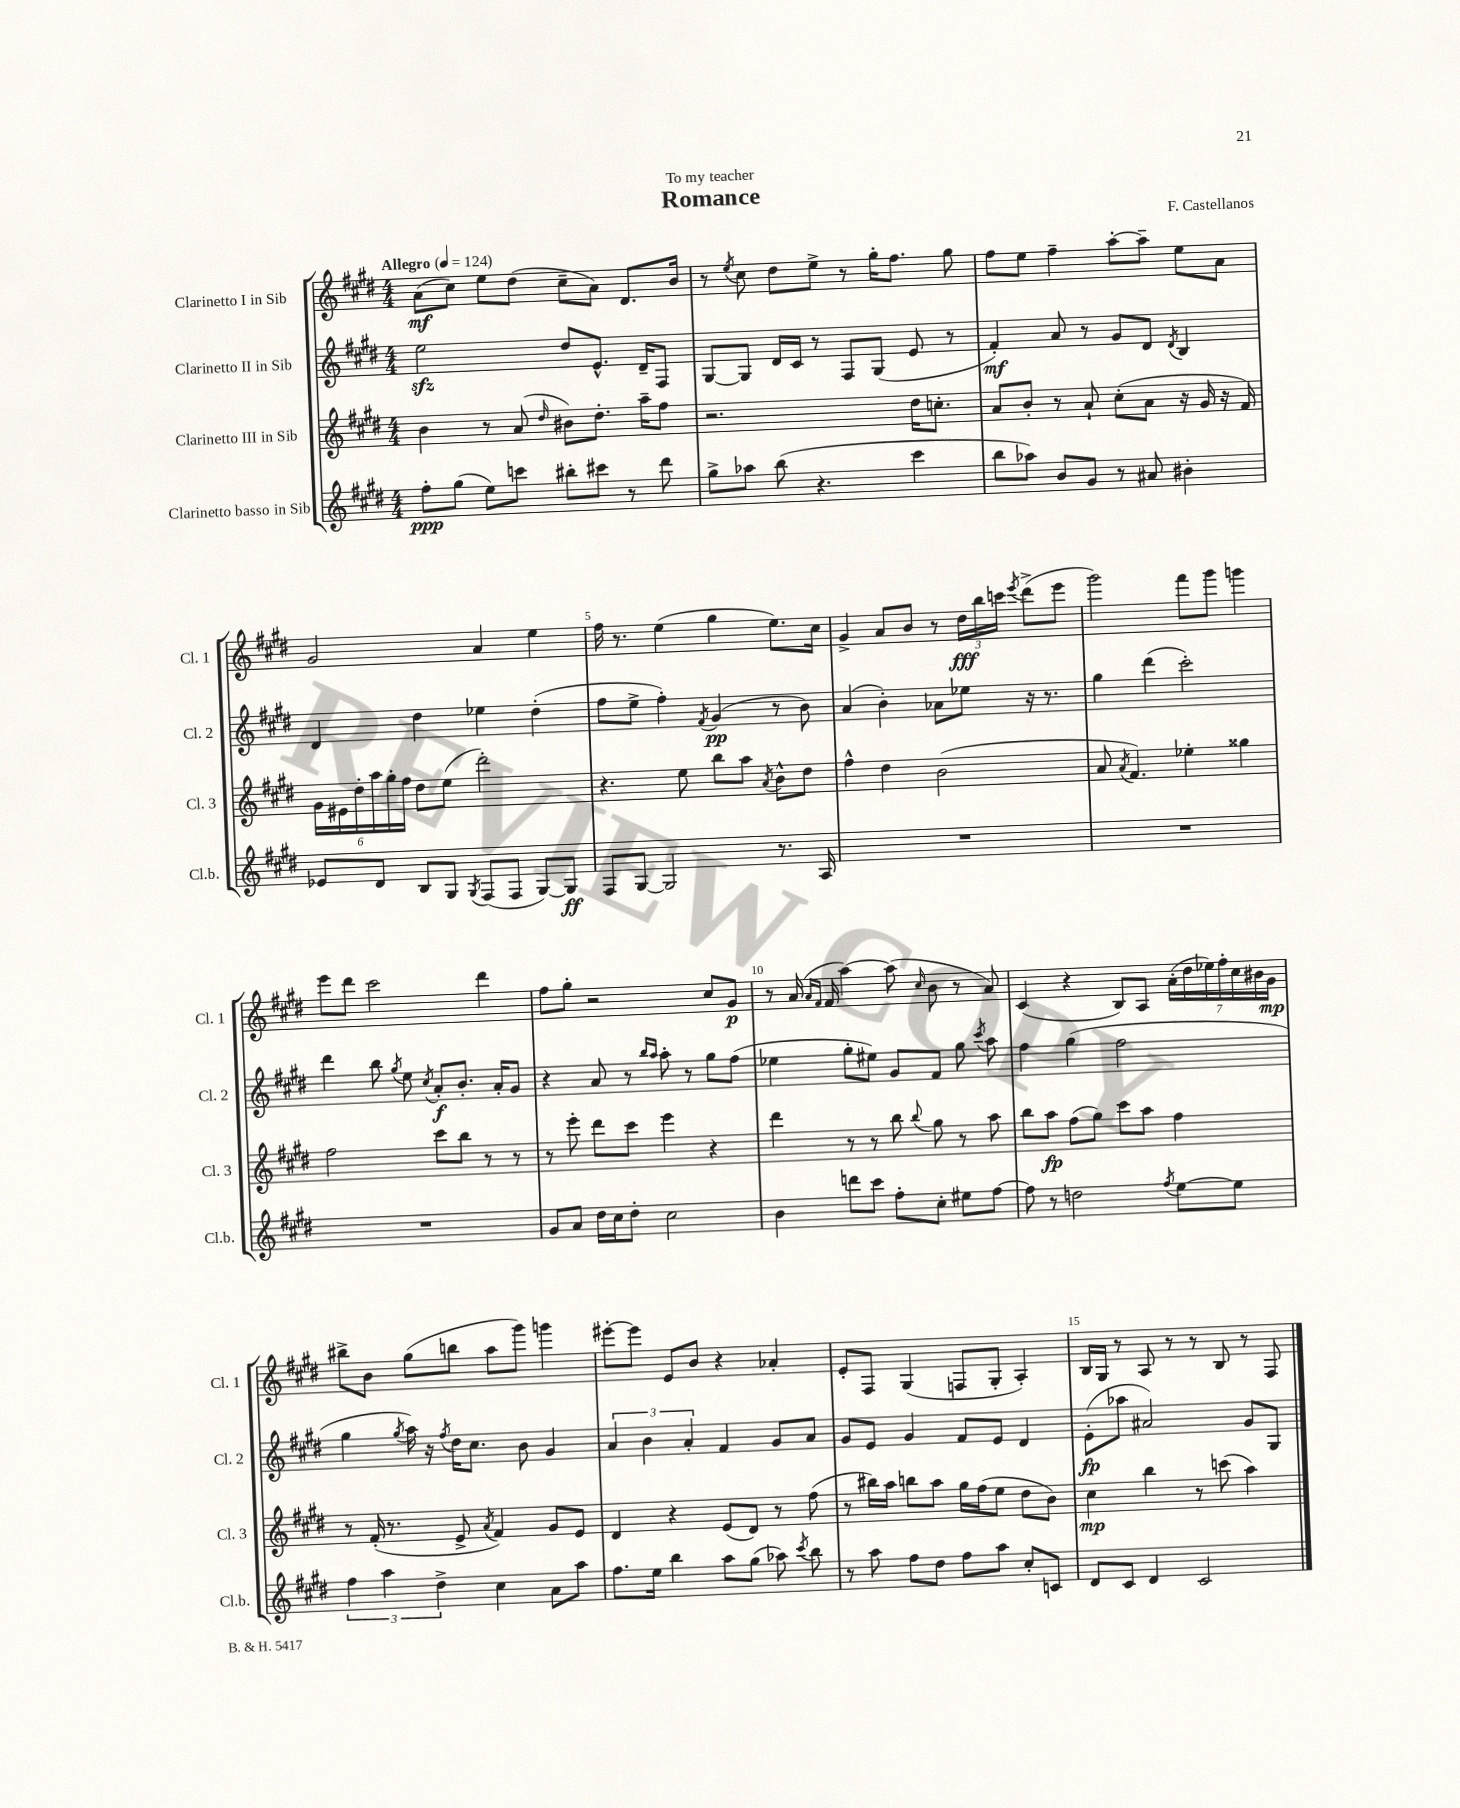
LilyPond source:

\header { title = "Romance" composer = "F. Castellanos" dedication = "To my teacher" }
<<
\new StaffGroup <<
\new Staff = "s0" \with { instrumentName = "Clarinetto I in Sib" shortInstrumentName = "Cl. 1" } {
    \clef treble \key e \major \numericTimeSignature \time 4/4 \tempo "Allegro" 4 = 124
    \autoBeamOff a'8[\mf( cis''8]) e''8[ dis''8]( cis''8[-- a'8]) dis'8.[ b'16] |
    r8 \acciaccatura { e''8 } cis''8 dis''8[ e''8]-> r8 gis''16[-. fis''8.] gis''8 |
    fis''8[ e''8] fis''4-- a''8[~-. a''8]-- e''8[ a'8] |
    gis'2 a'4 e''4 |
    fis''16 r8. e''4( gis''4 e''8.[) cis''16] |
    gis'4-> a'8[ b'8] r8 \tuplet 3/2 { dis''16[\fff b''16 c'''16] } \acciaccatura { e'''8 } dis'''8[->( e'''8] |
    gis'''2) fis'''8[ gis'''8] g'''4 |
    e'''8[ dis'''8] cis'''2 dis'''4 |
    fis''8[ gis''8]-. r2 cis''8[ gis'8]\p |
    r8 a'16( \grace { a'16[ fis'16] } fis'16 a''4~) a''8( \grace { cis''16 } b'8 r8 a'8) |
    cis'4( r4 b8[) a8] \tuplet 7/4 { a'16[-.( dis''16 ees''16) fis''16-. cis''16 bis'16 gis'16]\mp } |
    bis''8[-> b'8] gis''8[( b''8] a''8[ gis'''8]) g'''4 |
    eis'''8[~-. eis'''8] e'8[ b'8] r4 aes'4-. |
    e'8[-. fis8] gis4( f8[ gis8]-. a4-.) |
    b16[ gis16] r8 a8 r8 r8 b8 r8 fis8 \bar "|." |
}
\new Staff = "s1" \with { instrumentName = "Clarinetto II in Sib" shortInstrumentName = "Cl. 2" } {
    \clef treble \key e \major \numericTimeSignature \time 4/4
    \autoBeamOff e''2\sfz dis''8[ e'8.]-^ dis'16[-- fis8] |
    gis8[~ gis8] dis'16[ cis'16] r8 fis8[ gis8]( e'8 r8 |
    fis'4-.\mf) a'8 r8 gis'8[ dis'8] \acciaccatura { dis'8 } b4 |
    dis'4 dis''4 ees''4 dis''4-.( |
    fis''8[ e''8]-> fis''4-.) \acciaccatura { fis'8 } gis'4\pp( r8 b'8) |
    a'4( b'4-.) aes'8[ ees''8] r16 r8. |
    gis''4 dis'''4( cis'''2-.) |
    dis'''4 b''8 \acciaccatura { gis''8 } e''8 \acciaccatura { cis''8 } a'8[-.\f b'8.]-. a'16[-. gis'8] |
    r4 a'8 r8 \grace { b''16[ a''16] } a''8-. r8 gis''8[ fis''8]( |
    ees''4 gis''8[-. eis''8]) gis'8[ fis'8] gis''8 \acciaccatura { cis'''8 } a''8 |
    fis''4 gis''4( fis''2 |
    gis''4 \acciaccatura { gis''8 } a''16) r16 \acciaccatura { fis''8 } dis''16[ cis''8.] b'8 gis'4 |
    \tuplet 3/2 { a'4 b'4 a'4-. } fis'4 gis'8[ a'8] |
    gis'8[ e'8] gis'4 fis'8[ e'8] dis'4 |
    e'8[-.\fp( aes''8] ais'2) gis'8[ gis8] \bar "|." |
}
\new Staff = "s2" \with { instrumentName = "Clarinetto III in Sib" shortInstrumentName = "Cl. 3" } {
    \clef treble \key e \major \numericTimeSignature \time 4/4
    \autoBeamOff b'4 r8 a'8( \grace { dis''16 } bis'8[) dis''8.]-. a''16[-- fis''8] |
    r2. dis''16[ c''8.]-. |
    a'8[ b'8]-. r8 a'8-! cis''8[-.( a'8] r16 gis'16 r16 fis'16) |
    \tuplet 6/4 { gis'16[ eis'16 dis''16-. a''16 gis''16-. fis''16] } dis''8[ e''8]( dis'''2-.) |
    r4. e''8 b''8[ a''8] \acciaccatura { a'8 } b'8[-^ dis''8] |
    fis''4-^ dis''4 b'2( |
    a'8 \acciaccatura { a'8 } fis'4.) ees''4-. gisis''4 |
    fis''2 cis'''8[ b''8] r8 r8 |
    r8 e'''8-. dis'''8[ cis'''8] e'''4 r4 |
    dis'''4 r8 r8 b''8 \appoggiatura { b''8 } gis''8 r8 a''8 |
    b''8[ a''8]\fp fis''8[( gis''8]) cis'''8[ a''8] fis''4 |
    r8 fis'16-.( r8. e'8-> \acciaccatura { a'8 } fis'4) gis'8[ e'8] |
    dis'4 r4 e'8[( dis'8]) r8 fis''8( |
    r8 bis''16[) a''16] b''8[ a''8] gis''16[ fis''16( e''8] dis''8[ b'8]) |
    cis''4\mp b''4 r8 c'''8( a''4) \bar "|." |
}
\new Staff = "s3" \with { instrumentName = "Clarinetto basso in Sib" shortInstrumentName = "Cl.b." } {
    \clef treble \key e \major \numericTimeSignature \time 4/4
    \autoBeamOff fis''8[-.\ppp gis''8]( e''8[) c'''8] bis''8[-. cis'''8] r8 dis'''8 |
    gis''8[-> aes''8] b''8( r4. cis'''4 |
    b''8[ aes''8]) b'8[ gis'8] r8 ais'8 bis'4-. |
    ees'8[ dis'8] b8[ gis8] \acciaccatura { gis8 } fis8[( fis8] gis8[~) gis8]\ff |
    fis8[ gis8]~ gis2 r8. a16 |
    R1 |
    R1 |
    R1 |
    gis'8[ a'8] dis''16[ cis''16 dis''8]-. cis''2 |
    b'4 d'''8[ cis'''8] fis''8[-. cis''8]-. eis''8[ fis''8]~ |
    fis''8 r8 d''2 \acciaccatura { fis''8 } e''8[~ e''8] |
    \tuplet 3/2 { fis''4 a''4 dis''4-> } cis''4 a'8[ a''8] |
    fis''8.[ e''16] b''4 a''8[ gis''8]( aes''8) \acciaccatura { cis'''8 } b''8 |
    r8 a''8 fis''8[ dis''8] fis''8[ a''8] cis''8[-. c'8] |
    dis'8[ cis'8] dis'4 cis'2 \bar "|." |
}
>>
>>
\layout { \context { \Score \override BarNumber.break-visibility = ##(#f #t #t) barNumberVisibility = #(every-nth-bar-number-visible 5) } }
